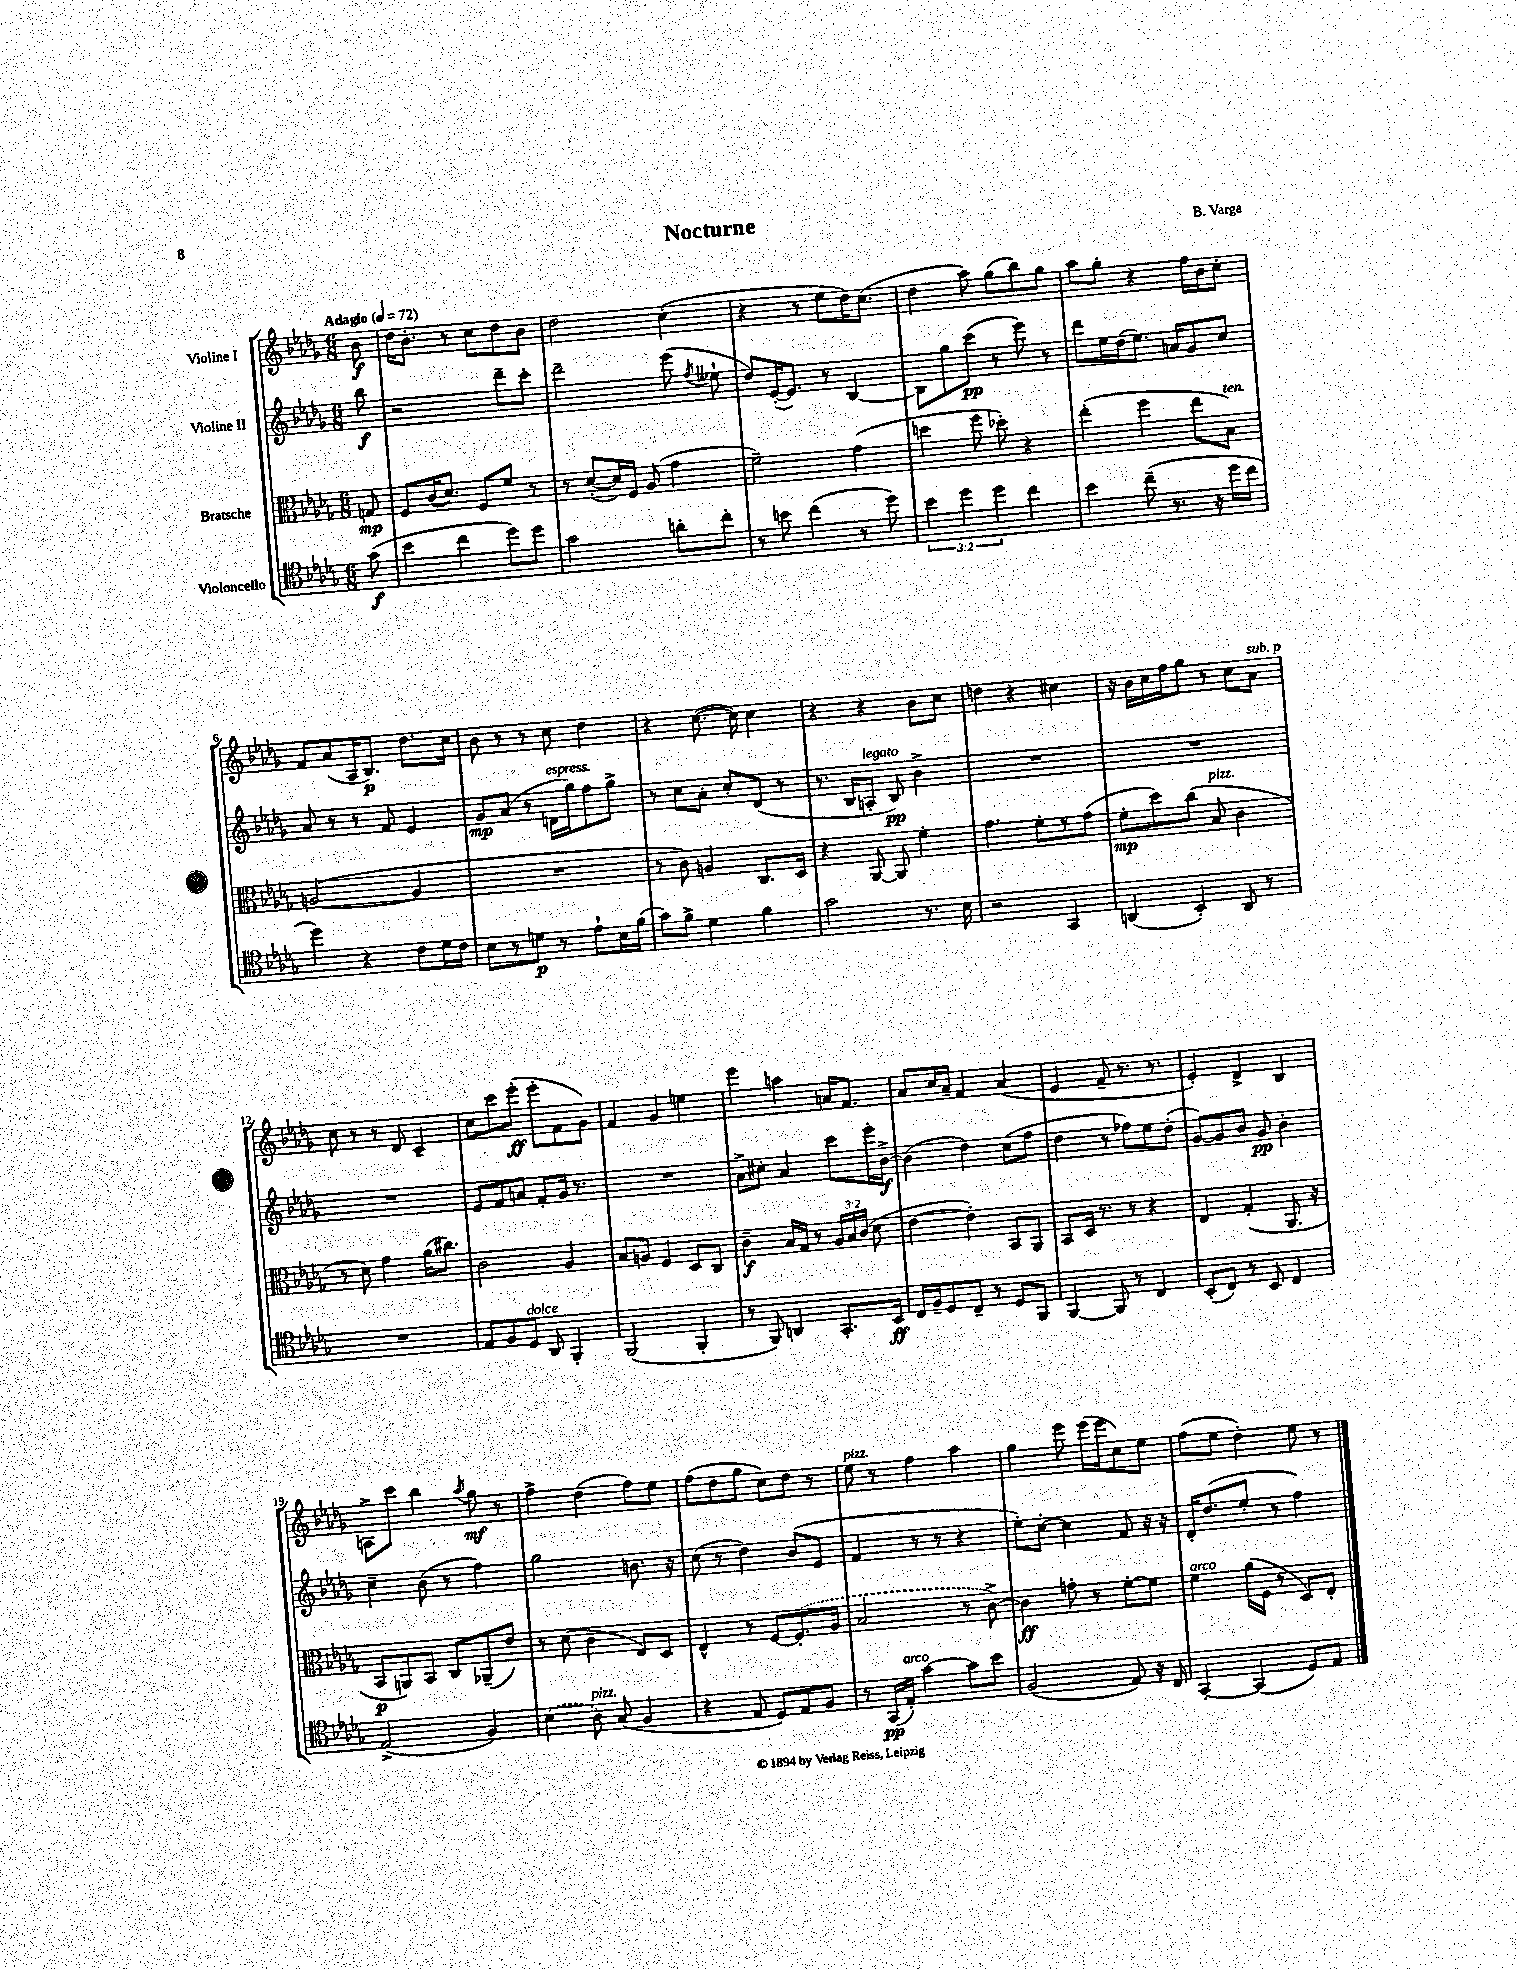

**kern	**kern	**kern	**kern
*staff4	*staff3	*staff2	*staff1
*clefC4	*clefC3	*clefG2	*clefG2
*k[b-e-a-d-g-]	*k[b-e-a-d-g-]	*k[b-e-a-d-g-]	*k[b-e-a-d-g-]
*M6/8	*M6/8	*M6/8	*M6/8
*MM72	*MM72	*MM72	*MM72
(8g-\	8G/	8bb-\	8b-\
=	=	=	=
4b-\	8F/L	2r	16dd-\LK
.	.	.	8.b-'\J
.	(16c/K	.	.
.	8.d-/J)	.	.
4cc\	.	.	8r
.	8F/L	.	8cc\L
8dd-\L)	8f/J	8ddd-~\L	8dd-\
8dd-\J	8r	8ccc'\J	8b-\J
=	=	=	=
2g-\	8r	2ddd-~\	2dd-\
.	([8d-'/L	.	.
.	16d-/]L)	.	.
.	16F/JJ	.	.
.	(8A-/	.	.
8a'\L	4g-\	(8eee-\	(4cc'\
.	.	8qff/	.
8cc'\J	.	8ee--`\	.
=	=	=	=
8r	2f~\)	8dd-/L)	4r
8b\	.	([16e-'/K	.
.	.	8.e-/]J)	.
(4cc\	.	.	8r
.	.	8r	8ee-\L
8r	(4g-\	[4B-/	16dd-\K)
.	.	.	(8.cc\J
8dd-\)	.	.	.
=	=	=	=
6b-\	4dd\	8B-\]L	4dd-\
.	.	8gg-\	.
6dd-\	.	.	.
.	8ff\	(8ccc\J	8aa-\)
6dd-\	.	.	.
.	8dd-'\)	8r	(8gg-\L
4cc\	4r	8eee-\)	8bb-\)
.	.	8r	8gg-\J
=	=	=	=
4b-\	(4ee-'\	8ddd-\L	8aa-\L
.	.	16ee-\L	8gg-'\J
.	.	(16dd-\J	.
(8cc~\	4ff\	8.ee-\J)	4r
8.r	.	.	.
.	.	16a/LK	.
.	8ee-\L	8g-/	16ff\LL
16r	.	.	16b-\J
16dd-\LL	8B-\J)	8cc/J	8cc'\J
16cc\JJ	.	.	.
=	=	=	=
4dd-\)	([2A/	8a-/	8f/L
.	.	8r	(8a-/
4r	.	8r	16A-/K
.	.	.	8.B-/J)
.	.	8f/	.
8c\L	4A/]	4e-/	8.dd-\L
16d-\L	.	.	.
16c\JJ	.	.	16cc\Jk
=	=	=	=
8B-\L	2.r	8g-/L	8b-\
8r	.	(8a-/J	8r
8d\J	.	8r	8r
8r	.	16d\LL	8cc\
.	.	16gg-\J)	.
8e-`\L	.	8ff\	4dd-\
16B-\L	.	8gg-^\J	.
(16f\JJ	.	.	.
=	=	=	=
8g-\L)	8r	8r	4r
8f^\J	8c\)	8cc\L	.
4d-\	4A/	8a-'\J	([8.cc\
.	.	8cc'/L	.
.	.	.	16cc\])
4f\	8.C/L	(8d-/J	4cc\
.	.	8r	.
.	16D-/Jk	.	.
=	=	=	=
2g-\	4r	8.r	4r
.	.	16B-/LK	.
.	[8AA-/	8A'/J	4r
.	8AA-/]	8B-/)	.
8.r	4f'\	4b-^\	8b-\L
.	.	.	8cc\J
16B-\	.	.	.
=	=	=	=
2r	4.g-\	2.r	4dd\
.	.	.	4r
.	8f'\L	.	.
4GG-/	8r	.	4cc#\
.	(8g-\J	.	.
=	=	=	=
(4AA/	8f'\L	2.r	16r
.	.	.	16b-\LL
.	8dd-\)	.	16cc\
.	.	.	16ff\J
4BB-'/)	(8cc\J	.	8gg-\J
.	8B-/	.	8r
8AA/	4c\	.	8cc\L
8r	.	.	8a-\J
=	=	=	=
2.r	8r	2.r	8cc\
.	8d-\)	.	8r
.	4g-\	.	8r
.	.	.	8d-/
.	(16a-\LK	.	4c~/
.	8.cc#\J)	.	.
=	=	=	=
8E-/L	2c\	8e-/L	8cc\L
8F/	.	8f/	8ccc\
8D-/J	.	8a/J	(8eee-'\J
8AA-/	.	8f'/L	8eee-'\L
4FF'/	4A-/	16g-/Jk	8f\
.	.	8.r	.
.	.	.	8g-\J)
=	=	=	=
(2FF/	8B-/L	2.r	4f/
.	8A/J	.	.
.	4F/	.	4g-/
4FF'/	8D-/L	.	4ee\
.	8C/J	.	.
=	=	=	=
8r	4c~\	8a-^\L	4eee-\
8FF/)	.	8cc#'\J	.
4AA/	16B-/LL	4a-/	4aa\
.	16G-/JJ	.	.
.	8r	.	.
8.GG-'/L	24A-/LL	8ccc\L	16a/LK
.	24B-/	.	.
.	.	.	8.f/J
.	(24c/JJ	.	.
.	8d-\	16eee-'\L	.
16BB-/Jk	.	[16b-^\JJ	.
=	=	=	=
16C/LL	[4e-\	(4b-\]	8a-/L
16F~/J	.	.	.
8D-/	.	.	16cc/L
.	.	.	16a-~/JJ
8C~/J	4e-'\])	4dd-\)	4f/
8r	.	.	.
8D-/L	8BB-/L	(8cc\L	(4a-/
8FF/J	8AA-/J	8ff\J	.
=	=	=	=
[4FF/	8BB-/L	4dd-\	4e-/
.	16D-/Jk	.	.
.	8.r	.	.
8FF/]	.	8r	8f~/
8r	8r	8ff-\L)	8.r
4C/	4r	8ee-\	.
.	.	.	8.r
.	.	(8dd-'\J	.
=	=	=	=
(8BB-'/L	4E-/	[8g-/L)	4e-'/)
8C/J)	.	8g-/]	.
8r	(4G-'/	8b-/J	4d-^/
8BB-/	.	8g-/	.
4C/	8.AA-/	4b-'\	4B-/
.	16r	.	.
=	=	=	=
(2E-^/	8BB-/L	4cc~\	8A^\L
.	8AA/)	.	8ccc\J
.	8BB-/J	(8b-\	4bb-\
.	8C/L	8r	.
.	.	.	8qaa-/
4F/)	(8AA-~/	4ff\)	8gg-\
.	8e-/J)	.	8r
=	=	=	=
(4B-\	8r	2gg-\	4ff^\
.	(8d-\	.	.
8A-\)	4c\	.	(4dd-\
(8G-/	.	.	.
4F/	8E-/L)	8.b\	8ff\L)
.	8D-/J	.	8ee-\J
.	.	16r	.
=	=	=	=
4r	4E-^^/	(8cc\	(8ff\L
.	.	8r	8dd-\
8E-/	8r	4dd-\)	8gg-\J
8D-/L)	[8F/L	.	8cc\L)
8E-/	(8.F'/]	(8b-/L	8dd-\J
8F/J	.	8e-/J	8r
.	16A-/Jk	.	.
=	=	=	=
8r	2B-/	4f/	8ee-\
(16GG-/LL	.	.	8r
16E-'/JJ)	.	.	.
[4g-\	.	8r	4ff\
.	.	8r	.
8g-\]L	8r	4r	4aa-\
8b-\J	[8c^\)	.	.
=	=	=	=
(2F/	4c\]	8ee-'\L)	4gg-\
.	.	[8cc'\J	.
.	8g'\	4cc\]	8eee-\
.	8r	.	(16eee-\LL
.	.	.	16eee-\J
8E-/)	[8f'\L	8f/	8cc\)
16r	8f\]J	16r	8ee-\J
16C/	.	16r	.
=	=	=	=
[4GG-'/	4f\	16d-'/LK	(8ff\L
.	.	(8.dd-/	.
.	.	.	8ee-\J
(4GG-/]	(16a-\LL	8ee-'/J	4dd-'\)
.	16F\JJ	.	.
.	8r	8r	.
8D-/L)	8D-/L)	4ff\)	8ee-\
8E-/J	8E-'/J	.	8r
==	==	==	==
*-	*-	*-	*-
